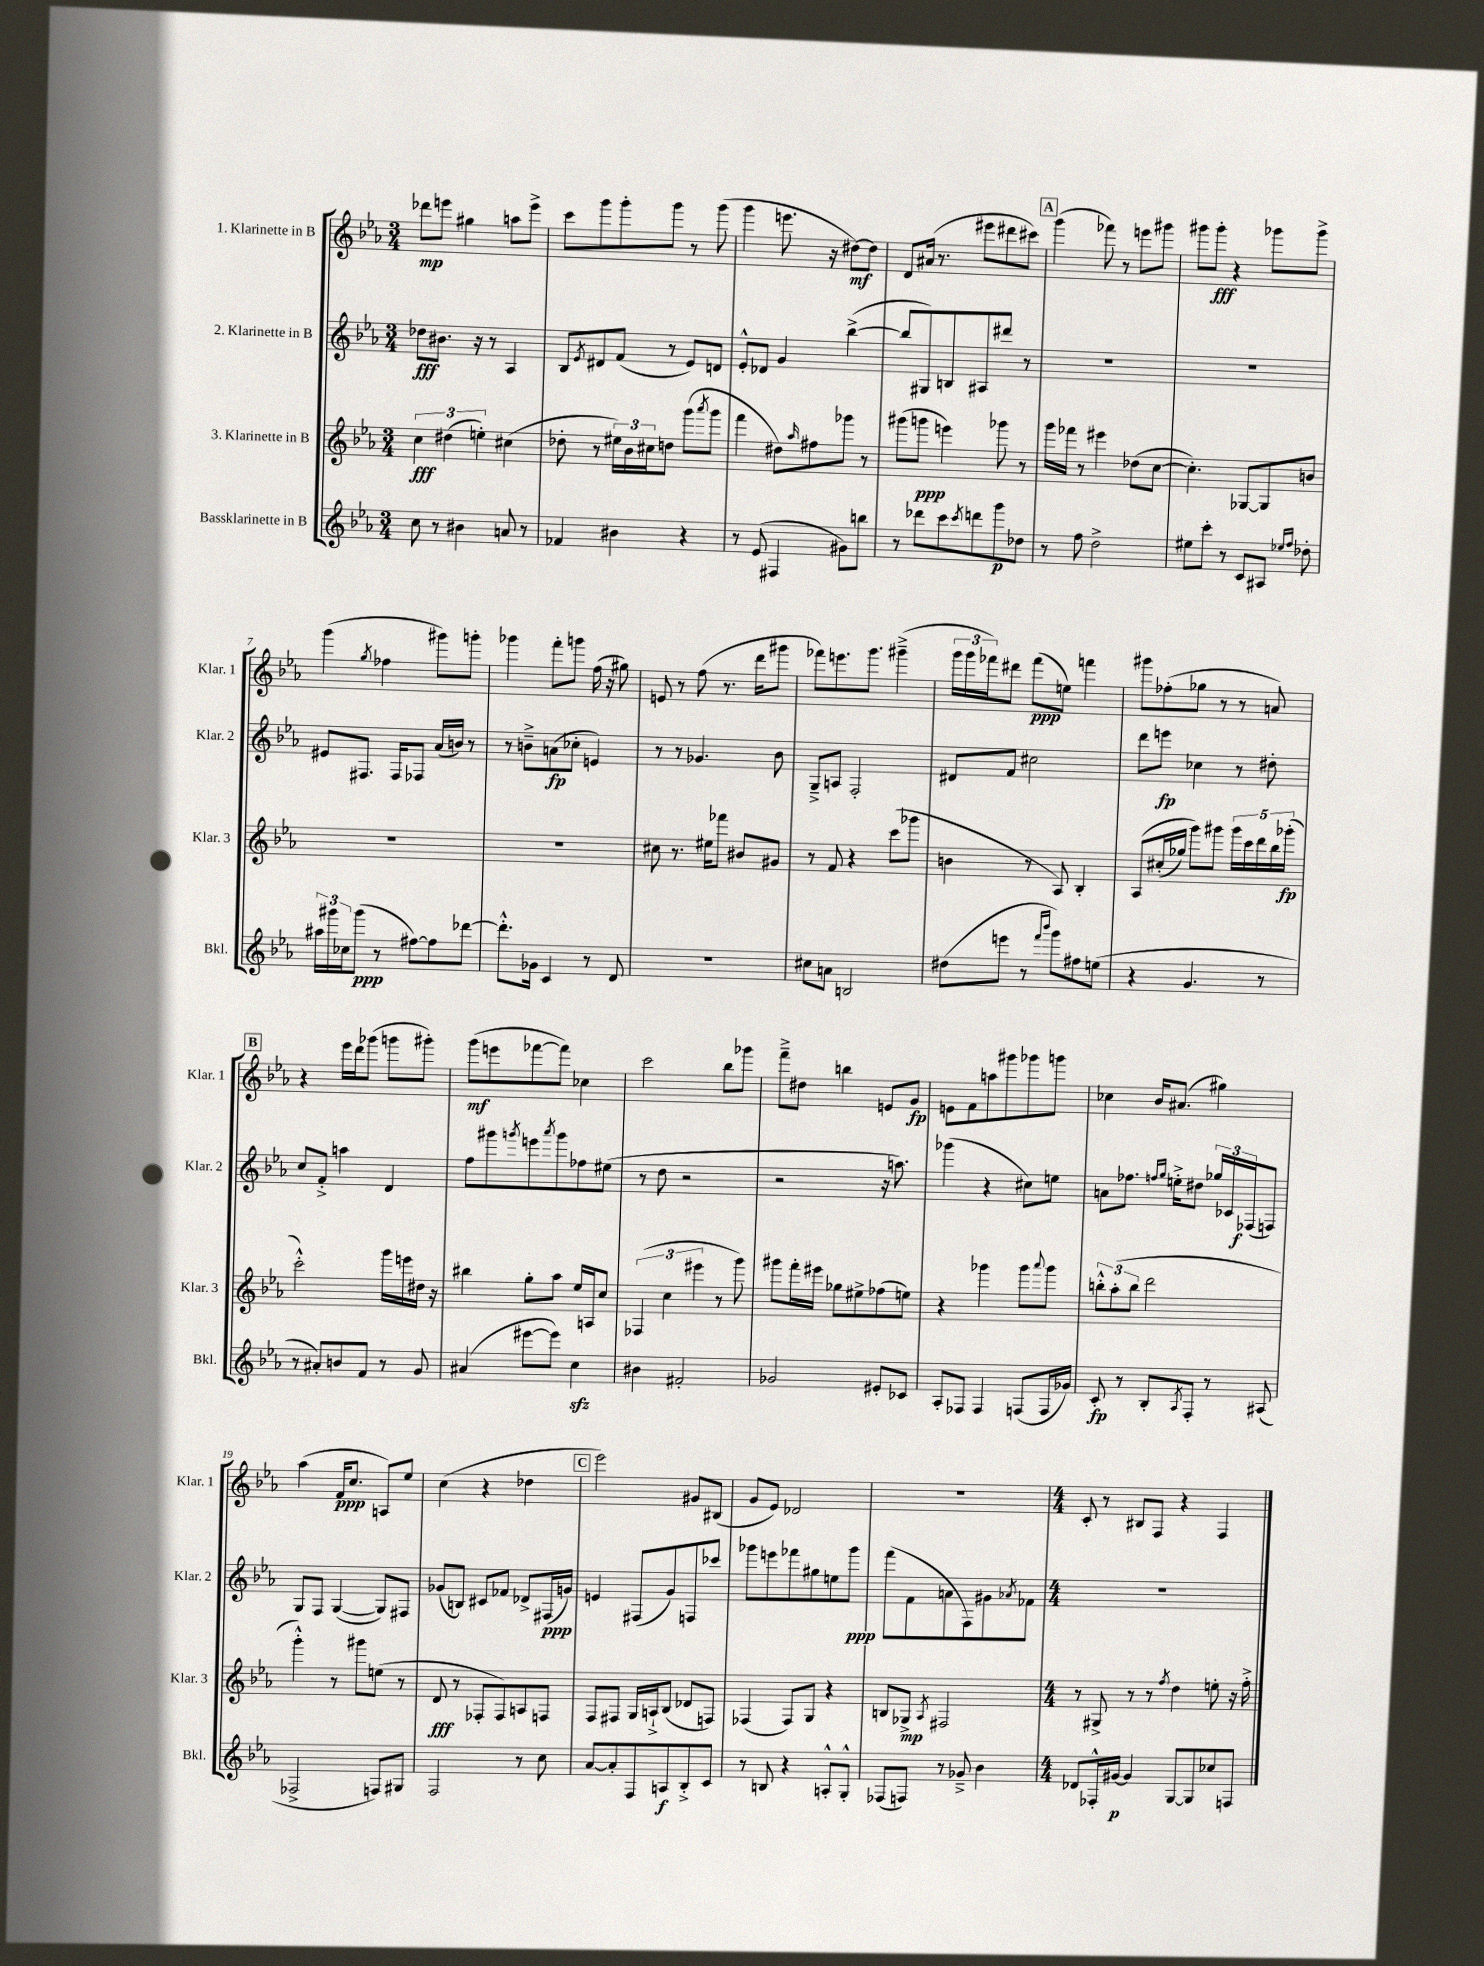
<<
\new StaffGroup <<
\new Staff = "s0" \with { instrumentName = "1. Klarinette in B" shortInstrumentName = "Klar. 1" } {
    \clef treble \key ees \major \numericTimeSignature \time 3/4
    des'''8\mp e'''8 gis''4 a''8 e'''8-> |
    c'''8 g'''8 g'''8-. g'''8 r8 g'''8( |
    g'''4 e'''8. r16 dis''8~\mf) dis''8 |
    d'8 ais'16( r8. eis'''8 dis'''8 cis'''8) |
    \mark \markup { \box "A" } g'''4( fes'''8) r8 e'''8 gis'''8 |
    gis'''8 gis'''8-.\fff r4 ges'''8 ges'''8-> |
    g'''4( \acciaccatura { g''8 } fes''4 gis'''8) g'''8-. |
    ges'''4 f'''8-. g'''8 f''16( r16 gis''8) |
    e'8 r8 f''8( r8. d'''16 gis'''8 |
    fes'''8) e'''8. g'''8. gis'''4--->( |
    \tuplet 3/2 { g'''16 g'''16 fes'''16) } dis'''8 fes'''8\ppp( e''8) f'''4 |
    gis'''8 fes''8-.( ges''8 r8 r8 a'8) |
    \mark \markup { \box "B" } r4 ees'''16 d'''16 ges'''8( g'''8 gis'''8-.) |
    g'''8\mf( e'''8 fes'''8~ fes'''8) ces''4 |
    c'''2 bes''8 ges'''8 |
    f'''8---> dis''8 b''4 e'8 g'8\fp |
    e'8 f'8 a''8 gis'''8 ges'''8 g'''8 |
    ces''4 bes'16 ais'8.( gis''4) |
    aes''4( f'16\ppp c''8. a8) ees''8 |
    c''4( r4 des''4 |
    \mark \markup { \box "C" } ees'''2) gis'8 bis8( |
    g'8 ees'8) des'2 |
    R2. |
    \numericTimeSignature \time 4/4 c'8-. r8 bis8 f8 r4 f4 \bar "|." |
}
\new Staff = "s1" \with { instrumentName = "2. Klarinette in B" shortInstrumentName = "Klar. 2" } {
    \clef treble \key ees \major \numericTimeSignature \time 3/4
    des''8\fff bis'8. r16 r8 aes4 |
    bes8 \acciaccatura { ees'8 } dis'8 f'8( r8 ees'8) d'8 |
    ees'8-.-^ des'8 g'4 bes''4~->( |
    bes''8 gis8) b8 ais8 dis'''8 r8 |
    \mark \markup { \box "A" } R2. |
    R2. |
    eis'8 fis8. fis16 fes8 aes'16( b'16) r8 |
    r8 b'8---> a'8\fp( ces''8-. e'4) |
    r8 r8 ges'4. bes'8 |
    g8---> a8 f2-. |
    dis'8 f'8 cis''2 |
    d'''8 e'''8\fp ces''4 r8 dis''8-. |
    \mark \markup { \box "B" } c''8 f'8-.-> a''4 d'4 |
    f''8 gis'''8 \acciaccatura { g'''8 } e'''8 \acciaccatura { aes'''8 } g'''8 fes''8 eis''8( |
    r8 d''8 r2 |
    r2 r16 a''8.) |
    ges'''4( r4 cis''8) e''8 |
    a'8 fes''8. \grace { f''16 g''16 } e''16-.-> dis''8 \tuplet 3/2 { ges''16 ces'16 fes16\f( } f8) |
    g8 f8 g4~( g8) fis8 |
    ges'8( b8) cis'8 fes'8 des'8-> fis16\ppp( g'16) |
    \mark \markup { \box "C" } e'4 fis8( g'8) f8 ces'''8 |
    ges'''8 e'''8 fes'''8 gis''8 e''8 ges'''8\ppp |
    f'''8( f'8 a'8 f8) gis'8 \acciaccatura { aes'8 } fes'8 |
    \numericTimeSignature \time 4/4 R1 \bar "|." |
}
\new Staff = "s2" \with { instrumentName = "3. Klarinette in B" shortInstrumentName = "Klar. 3" } {
    \clef treble \key ees \major \numericTimeSignature \time 3/4
    \tuplet 3/2 { c''4\fff dis''4( e''4-.) } cis''4( |
    des''8-. r8 \tuplet 3/2 { eis''16) bes'16 cis''16 } d''8 g'''8( \acciaccatura { aes'''8 } g'''8 |
    f'''4 dis''8) \grace { aes''16 } fis''8 ges'''8 r8 |
    gis'''8( g'''8\ppp e'''4) ges'''8 r8 |
    \mark \markup { \box "A" } g'''16 fes'''16 r8 eis'''4 des''8( c''8~ |
    c''4.-.) ges8~ ges8 b'8 |
    R2. |
    R2. |
    cis''8 r8. eis''16 fes'''8 bis'8 gis'8 |
    r8 f'8 r4 c'''8( ges'''8 |
    b'4 r8 aes8) bes4-. |
    aes8\( cis''16-.( ges''16) g'''8\) gis'''8 \tuplet 5/4 { gis'''16 c'''16 d'''16 bes''16 ges'''16-.\fp( } |
    \mark \markup { \box "B" } c'''2-.-^) g'''16 e'''16 dis''16 r16 |
    bis''4 g''8-. aes''8 ees''16 a16 c''8 |
    \tuplet 3/2 { fes4( c''4 eis'''4 } r8 g'''8) |
    gis'''8 f'''16-. eis'''16 ges''8 eis''8-> fes''8( e''8) |
    r4 ges'''4 ges'''8 \appoggiatura { aes'''8 } ges'''8 |
    \tuplet 3/2 { b''8-.-^ aes''8-.( b''8 } d'''2 |
    g'''4-.-^) r8 gis'''8 e''8( r8 |
    d'8\fff r8 fes8-. fes8) a8 f8 |
    \mark \markup { \box "C" } f8 fis8 g16 a16-!-> bes8( des'8 f8) |
    fes4( fes8) g8 r4 |
    b8 ges8->\mp \acciaccatura { aes8 } fis2 |
    \numericTimeSignature \time 4/4 r8 gis8-> r8 r8 \acciaccatura { f''8 } d''4 e''8-. r16 f''16-.-> \bar "|." |
}
\new Staff = "s3" \with { instrumentName = "Bassklarinette in B" shortInstrumentName = "Bkl." } {
    \clef treble \key ees \major \numericTimeSignature \time 3/4
    c''8 r8 bis'4 a'8 r8 |
    fes'4 bis'4 r4 |
    r8 ees'8( fis4 gis'8) b''8 |
    r8 des'''8 c'''8 \acciaccatura { c'''8 } d'''8 g'''8\p des''8 |
    \mark \markup { \box "A" } r8 f''8 d''2-> |
    eis''8 c'''8-. r8 c'8 ais8 \grace { ees''16 f''16 } des''8-. |
    \tuplet 3/2 { ais''16 gis'''16 ces''16 } gis'''8\ppp( r8 fis''8~) fis''8 des'''8~ |
    des'''8.-.-^ ges'16 c'4 r8 d'8 |
    R2. |
    cis''8 a'8 b2 |
    dis''8( e'''8 r8 \grace { f'''16 bes'''16 } g'''8) fis''8 e''8( |
    r4 g'4. r8 |
    \mark \markup { \box "B" } r8 ais'8-.) b'8 f'8 r8 g'8 |
    ais'4( eis'''8~ eis'''8) c''4\sfz |
    bis'4 fis'2-. |
    ges'2 eis'8-. ces'8 |
    aes8-. fes8 fes4 f8( f16 ges'16) |
    c'8-.\fp r8 bes8-. \acciaccatura { aes8 } f8-. r8 ais8( |
    fes2-> f8) gis8 |
    f2 r8 c''8 |
    \mark \markup { \box "C" } aes'8~ aes'8-. f8 a8\f bes8-.-> c'8 |
    r8 b8 r4 a8-.-^ g8-.-^ |
    fes8( f8) r8 ges'8---> bes'4 |
    \numericTimeSignature \time 4/4 des'8 fes16-.-^ gis'16~\p gis'4 g8~ g8 ces''8 f8 \bar "|." |
}
>>
>>
